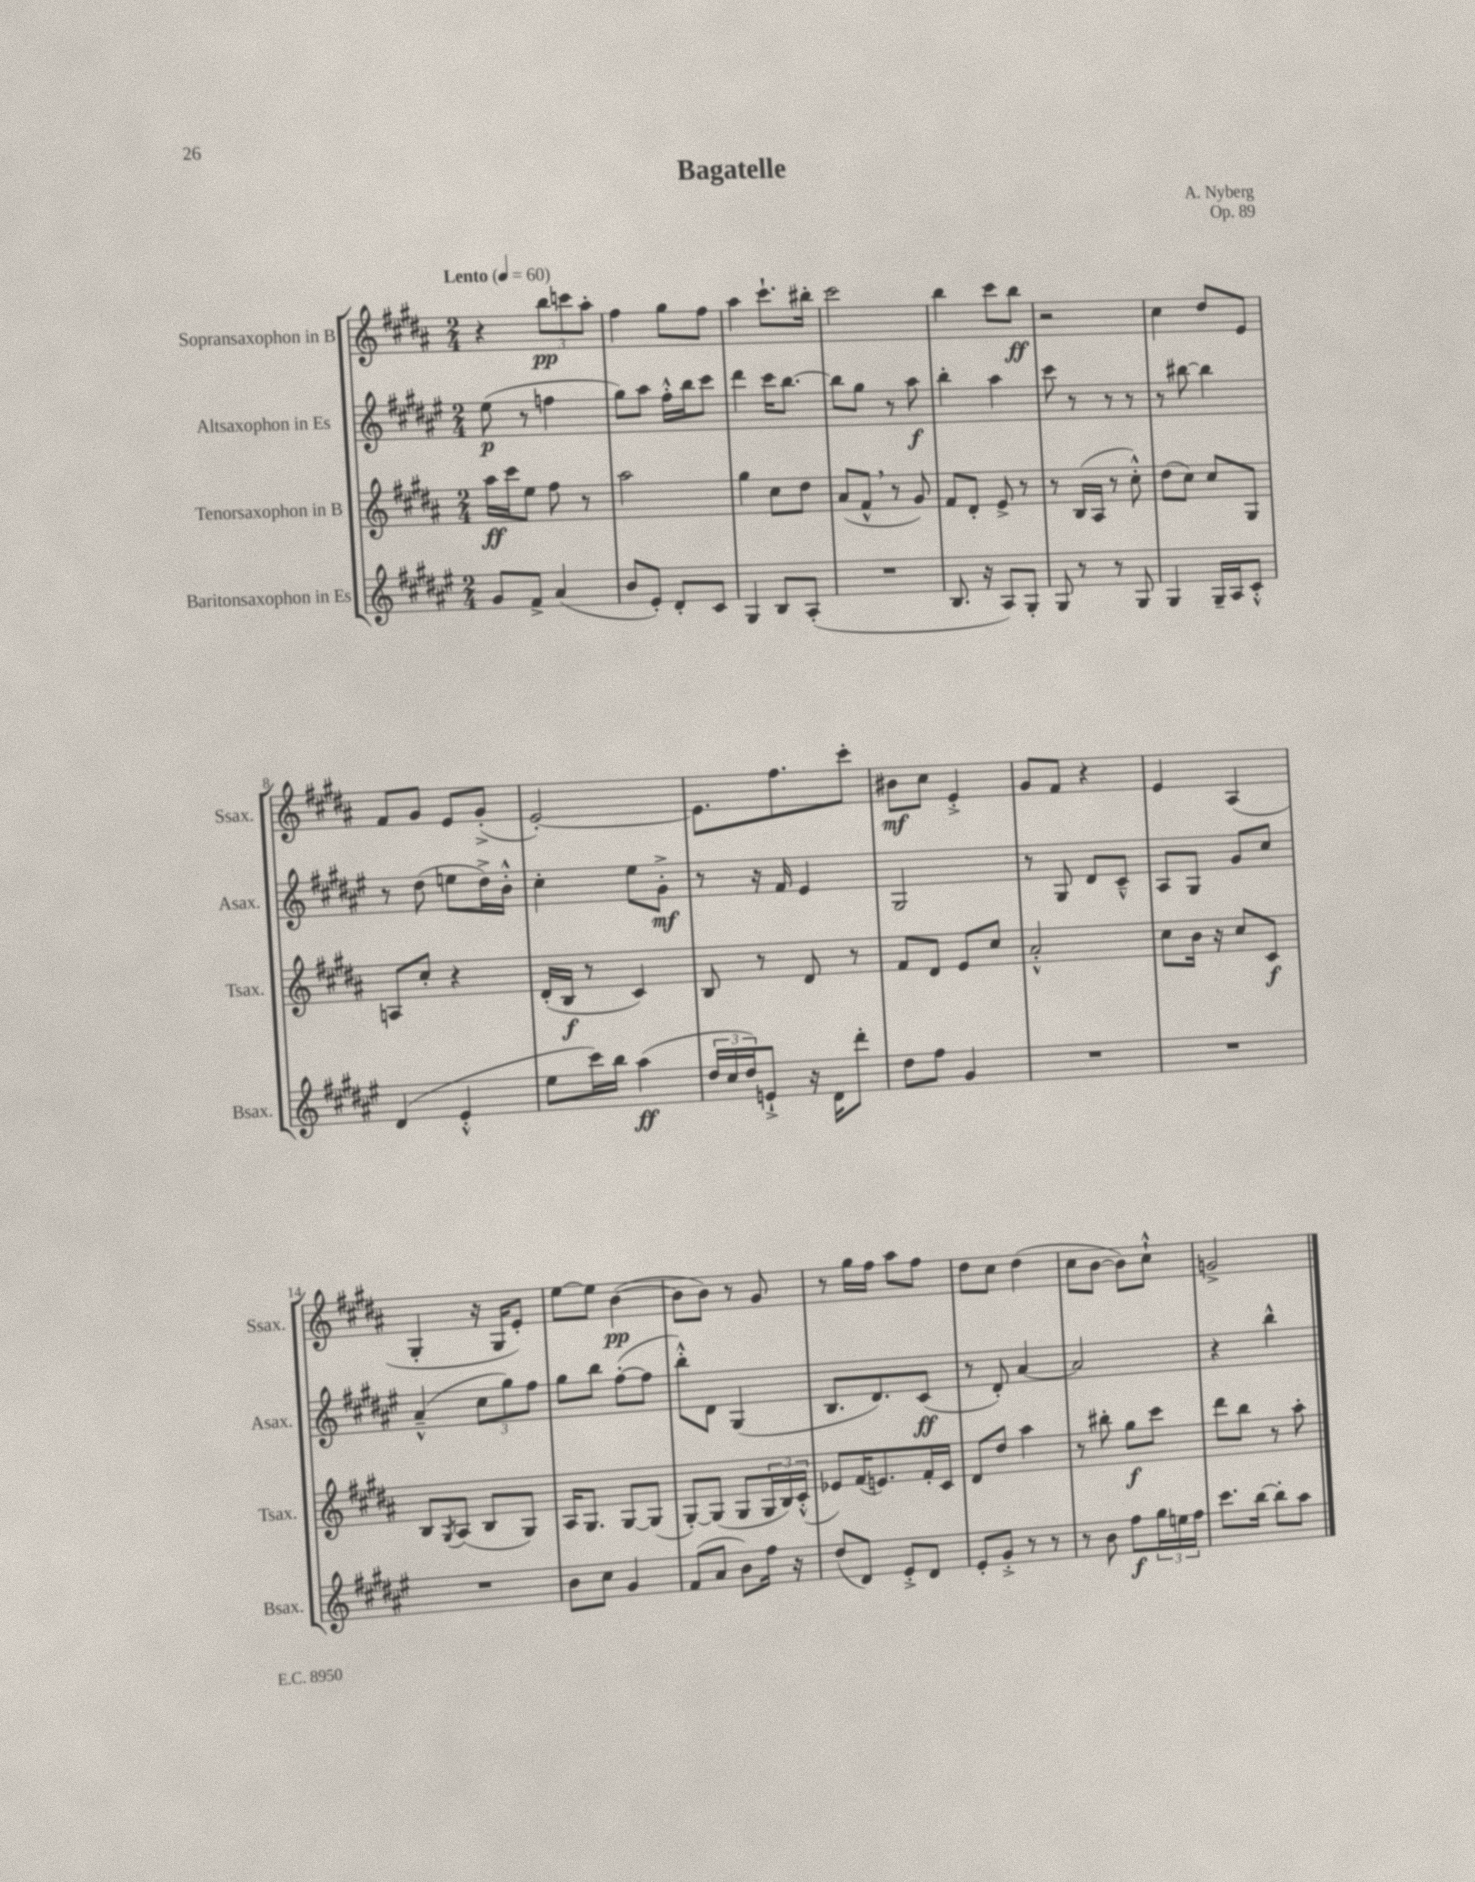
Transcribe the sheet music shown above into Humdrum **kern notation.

**kern	**kern	**kern	**kern
*staff4	*staff3	*staff2	*staff1
*clefG2	*clefG2	*clefG2	*clefG2
*k[f#c#g#d#a#e#]	*k[f#c#g#d#a#]	*k[f#c#g#d#a#e#]	*k[f#c#g#d#a#]
*M2/4	*M2/4	*M2/4	*M2/4
*MM60	*MM60	*MM60	*MM60
8g#	16aa#	(8ee#	4r
.	16ccc#	.	.
8f#^	8ee	8r	.
(4a#	8ff#	4ff	12bb
.	.	.	12ccc
.	8r	.	.
.	.	.	12aa#'
=	=	=	=
8b	2aa#	8gg#)	4ff#
8e#')	.	8aa#	.
8d#'	.	16ff#'^^	8gg#
.	.	16bb	.
8c#	.	8ccc#	8ff#
=	=	=	=
4G#	4gg#	4ddd#	4aa#
8B	8cc#	16ccc#	8.ccc#`
.	.	[8.bb	.
(8A#'	8dd#	.	.
.	.	.	16bb#'
=	=	=	=
2r	(8a#	8bb]	2ccc#
.	8f#^^	8gg#	.
.	8r	8r	.
.	8g#)	8aa#	.
=	=	=	=
8.B	8f#	4bb'	4bb
.	8d#'	.	.
16r	.	.	.
8A#)	8e^	4aa#	8ccc#
8G#'	8r	.	8bb
=	=	=	=
8G#	8r	8ccc#	2r
8r	(16B	8r	.
.	16A#	.	.
8r	8r	8r	.
8G#	8cc#'^^)	8r	.
=	=	=	=
4G#	(8dd#	8r	4cc#
.	8cc#)	[8bb#	.
16G#~	8cc#	4bb#]	8dd#
16A#	.	.	.
8c#'^^	8G#	.	8e
=	=	=	=
(4d#	8A	8r	8f#
.	8cc#'	(8dd#	8g#
4e#'^^	4r	8ee	8e
.	.	16dd#^)	(8g#'^
.	.	16b'^^	.
=	=	=	=
8ee#	(16d#'	4cc#'	[2e')
.	16B	.	.
16ccc#)	8r	.	.
16bb	.	.	.
(4aa#	4c#)	8ee#	.
.	.	8g#'^	.
=	=	=	=
24dd#	8B	8r	8.e]
24cc#	.	.	.
24dd#)	.	.	.
8e`^	8r	16r	.
.	.	16f#	8.ff#
16r	8d#	4e#	.
16d#	.	.	.
8ddd#'	8r	.	8ccc#'
=	=	=	=
8dd#	8f#	2G#	8b#
8ff#	8d#	.	8cc#
4g#	8e	.	4e'^
.	8cc#	.	.
=	=	=	=
2r	2a#'^^	8r	8g#
.	.	8G#	8f#
.	.	8d#	4r
.	.	8c#~^^	.
=	=	=	=
2r	8cc#	8A#	4e
.	16b	8G#	.
.	16r	.	.
.	8cc#	8g#	(4A#
.	8c#	8cc#	.
=	=	=	=
2r	8B	(4a#~^^	4G#'
.	8qG#	.	.
.	(8A#	.	.
.	8B	12cc#	16r
.	.	.	16G#
.	.	12gg#)	.
.	8G#)	.	8e')
.	.	12ff#	.
=	=	=	=
8b	16A#	8gg#	[8ee
.	8.G#	.	.
8cc#	.	8bb	8ee]
4g#	[8G#	([8ff#'	([4b
.	(8G#]	8ff#]	.
=	=	=	=
(8f#	[8G#')	8bb'^^)	8b]
8a#	(8G#]	8d#	8b)
8b)	8G#	(4G#	8r
16ff#	24G#	.	8g#
.	24B)	.	.
16r	.	.	.
.	(24c#'^^	.	.
=	=	=	=
(8dd#	8e-)	8.B	8r
8d#)	(16f#	.	16gg#
.	8.e)	8.d#)	16ff#
8e#'^	.	.	8aa#
8d#	16f#'	(8c#	8ff#
.	16c#	.	.
=	=	=	=
8e#'	8d#	8r	8dd#
8g#'^	8dd#	8d#')	8cc#
8r	4aa#	[4a#	(4dd#
8r	.	.	.
=	=	=	=
8r	8r	2a#]	8cc#
8b	8bb#'	.	[8b
8ff#	8gg#	.	8b])
24gg#	8ccc#	.	8cc#`^^
24ee	.	.	.
24ff#	.	.	.
=	=	=	=
8.ccc#	8ddd#	4r	2g^
.	8bb	.	.
[16bb	.	.	.
8bb']	8r	4bb^^	.
8aa#	8aa#'	.	.
==	==	==	==
*-	*-	*-	*-
